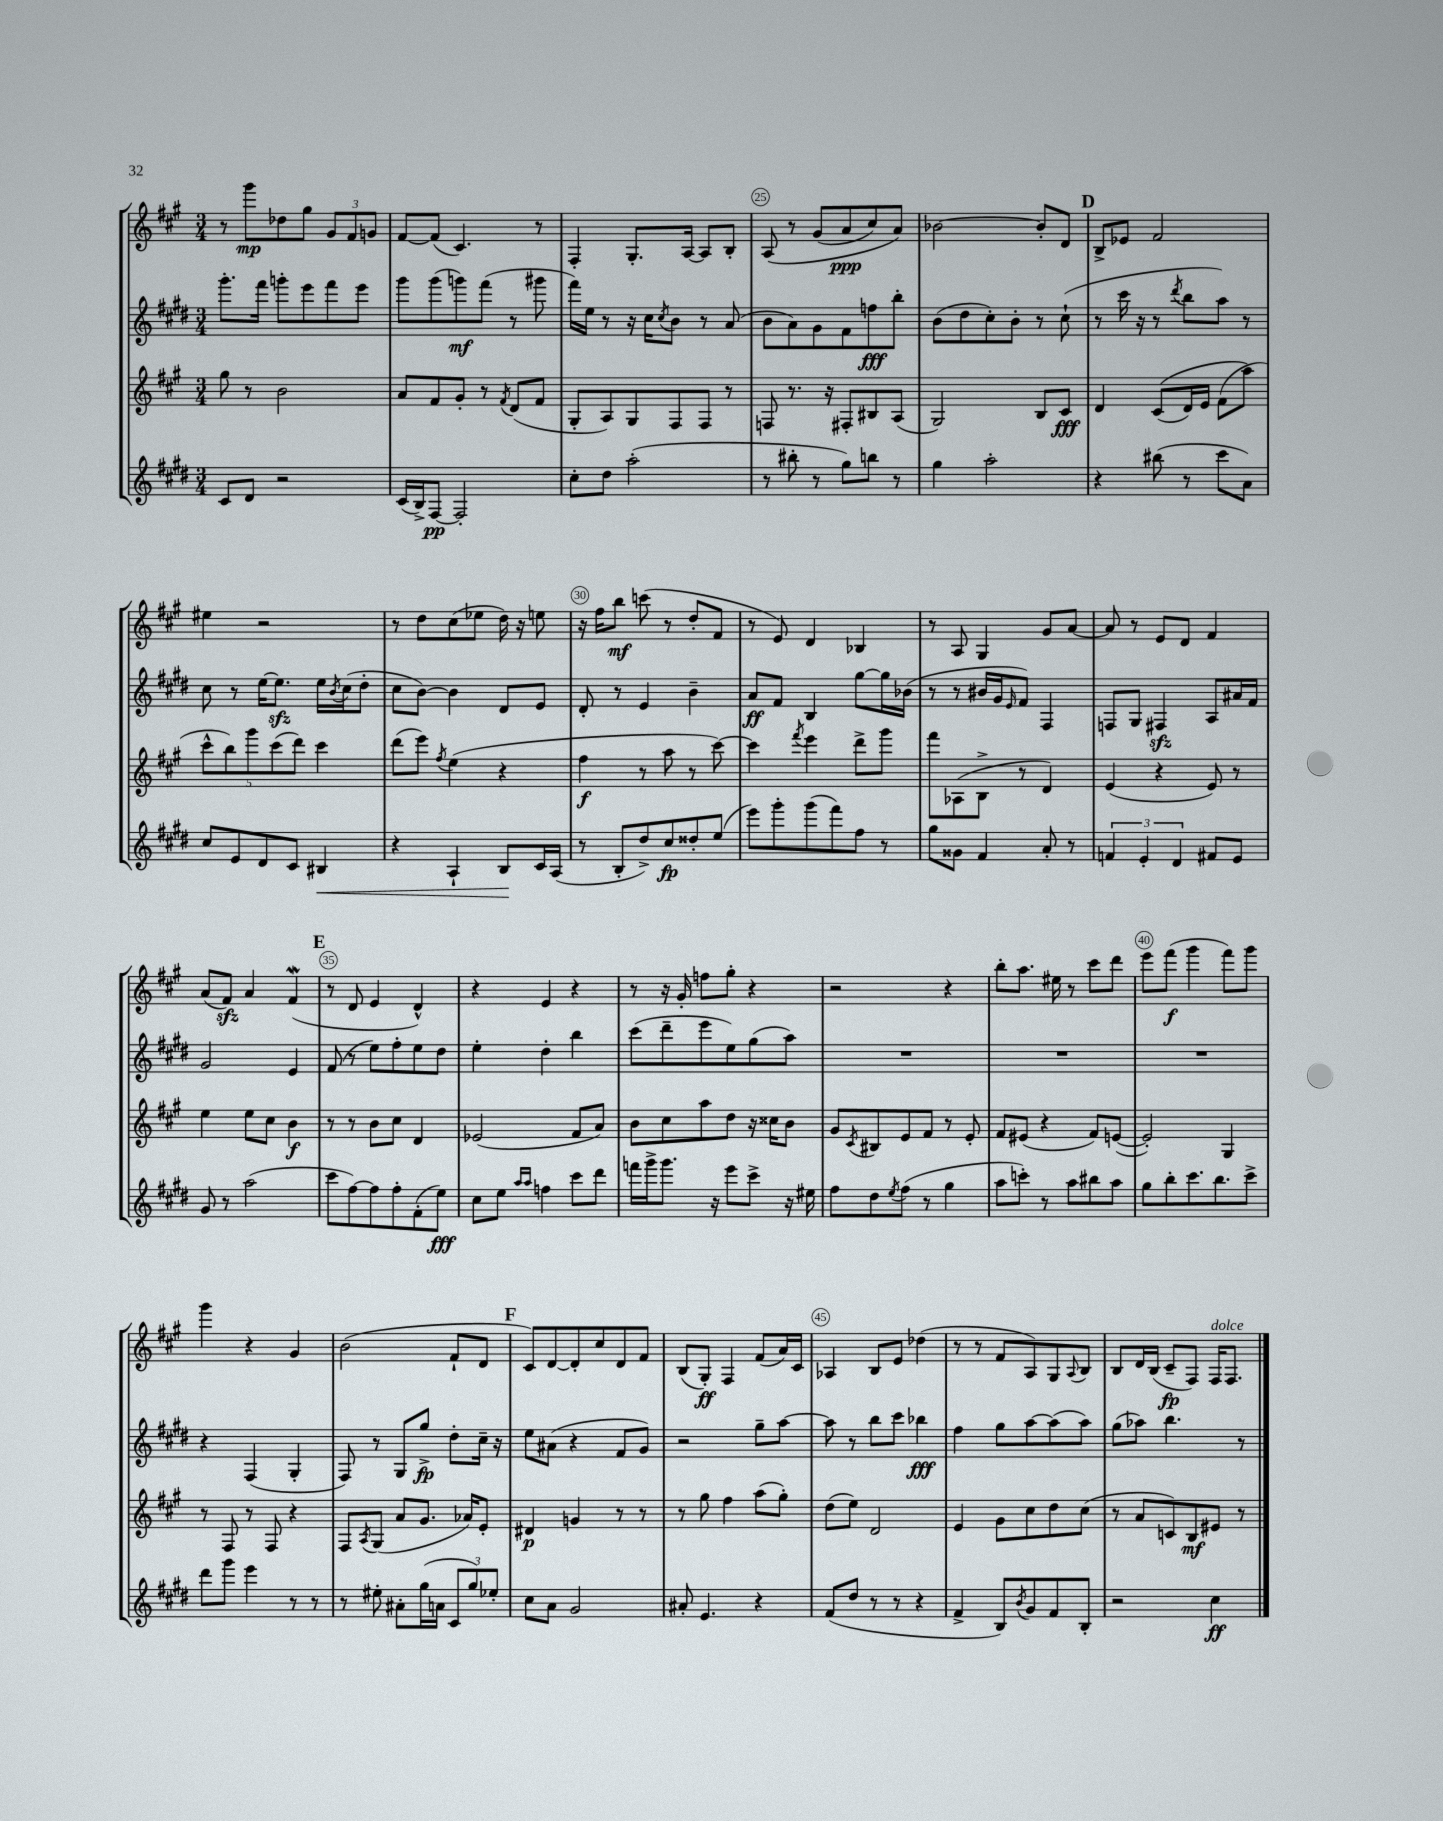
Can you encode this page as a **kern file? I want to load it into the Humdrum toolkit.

**kern	**kern	**kern	**kern
*staff4	*staff3	*staff2	*staff1
*clefG2	*clefG2	*clefG2	*clefG2
*k[f#c#g#d#]	*k[f#c#g#]	*k[f#c#g#d#]	*k[f#c#g#]
*M3/4	*M3/4	*M3/4	*M3/4
8c#	8gg#	8.ggg#'	8r
8d#	8r	.	8ggg#
.	.	16fff#	.
2r	2b	8ggg'	8dd-
.	.	8eee	8gg#
.	.	8fff#	12g#
.	.	.	12f#
.	.	8eee	.
.	.	.	12g
=	=	=	=
(16c#	8a	8ggg#	[8f#
16B^)	.	.	.
[8F#	8f#	(8ggg#	(8f#]
2F#']	8g#'	8ggg)	4.c#)
.	8r	(8fff#	.
.	8qf#	.	.
.	(8d	8r	.
.	8f#	8ggg#	8r
=	=	=	=
8cc#'	8G#'	16fff#)	4F#'
.	.	16ee	.
8dd#	8A)	8r	.
(2aa'	8G#	16r	8.G#'
.	.	16cc#	.
.	.	8qcc#	.
.	8F#	8b	.
.	.	.	[16A
.	8F#	8r	8A]
.	8r	(8a	8B'
=	=	=	=
8r	8F	8b	&(8A
8bb#'	8.r	8a)	8r
8r	.	8g#	(8g#
.	16r	.	.
8gg#)	8F#'	8f#	8a
8bb	8B#	8ff	8cc#)
8r	(8A	8bb'	8a&)
=	=	=	=
4gg#	2G#)	(8b	[2b-
.	.	8dd#	.
2aa'	.	8cc#')	.
.	.	8b'	.
.	8B	8r	8b-']
.	8c#	(8cc#`	8d
=	=	=	=
4r	4d	8r	8B^
.	.	16ccc#	8e-
.	.	16r	.
(8bb#	&((8c#	8r	2f#
.	.	8qddd#	.
8r	16d)	8bb	.
.	16e	.	.
8ccc#	(8f#	8aa)	.
8a)	8aa&)	8r	.
=	=	=	=
8cc#	10ccc#^^	8cc#	4ee#
.	10bb)	.	.
8e	.	8r	.
.	10ggg#	.	.
8d#	.	[16ee	2r
.	(10ccc#	.	.
.	.	8.ee]	.
8c#	.	.	.
.	10ddd)	.	.
4B#	4ccc#	16ee	.
.	.	8qb	.
.	.	(16cc#	.
.	.	8dd#'	.
=	=	=	=
4r	(8ddd	8cc#	8r
.	8eee)	[8b)	8dd
.	8qff#	.	.
4A`	(4ee	4b]	(8cc#
.	.	.	8ee-
8B	4r	8d#	16dd)
.	.	.	16r
16c#	.	8e	8ee
(16A	.	.	.
=	=	=	=
8r	4ff#	8d#'	16r
.	.	.	16ff#
8B'	.	8r	8bb
8dd#^)	8r	4e	(8ccc
8cc#	8aa	.	8r
8dd##'	8r	4b~	8dd'
(8ee	[8ccc#)	.	8f#
=	=	=	=
8eee)	4ccc#]	8a	8r
8ggg#'	.	8f#	8e)
.	8qfff#	.	.
(8ggg#	4eee	4B	4d
8fff#)	.	.	.
8ff#	8ddd^	[8gg#	4B-
8r	8ggg#	16gg#]	.
.	.	(16b-	.
=	=	=	=
8gg#	8fff#	8r	8r
8g##	(8A-	8r	8A
4f#	8B^	16b#	4G#
.	.	16g#	.
.	.	16qqe	.
.	8r	8f#)	.
8a'	4d)	4F#	8g#
8r	.	.	[8a
=	=	=	=
6f	(4e	8F	8a]
.	.	8G#	8r
6e'	.	.	.
.	4r	4F#	8e
6d#	.	.	.
.	.	.	8d
8f#	8e)	8A	4f#
8e	8r	16a#	.
.	.	16f#	.
=	=	=	=
8g#	4ee	2g#	(8a
8r	.	.	8f#)
(2aa	8ee	.	4a
.	8cc#	.	.
.	4b	4e	(4f#
=	=	=	=
8ccc#	8r	(8f#	8r
[8ff#)	8r	8r	8d
8ff#]	8b	8ee)	4e
8ff#'	8cc#	8ff#'	.
(8f#'	4d	8ee	4d^^)
8ee)	.	8dd#	.
=	=	=	=
8cc#	(2e-	4ee'	4r
8ee	.	.	.
16qqaa	.	.	.
16qqaa	.	.	.
4ff	.	4dd#'	4e
8ccc#	8f#	4bb	4r
8ddd#	8a)	.	.
=	=	=	=
16fff	8b	(8ccc#	8r
16ggg#^	.	.	.
8.ggg#	8cc#	8ddd#~	16r
.	.	.	16g#'
.	8aa	8eee	8ff
16r	.	.	.
8eee	8dd	8ee)	8gg#'
8ccc#^	16r	(8gg#	4r
.	16cc##	.	.
16r	8b	8aa)	.
16ee#	.	.	.
=	=	=	=
8ff#	8g#	2.r	2r
.	8qc#	.	.
8dd#	8B#	.	.
8qee	.	.	.
(8ff#	8e	.	.
8r	8f#	.	.
4gg#	8r	.	4r
.	8e'	.	.
=	=	=	=
8aa	8f#	2.r	8bb'
8ccc')	(8e#	.	8.aa
8r	4r	.	.
.	.	.	16ee#
8aa	.	.	8r
8bb#	8f#)	.	8ccc#
8aa	([8e	.	8ddd
=	=	=	=
8gg#	2e'])	2.r	8eee
8bb'	.	.	(8fff#
8.ccc#	.	.	4ggg#
8.bb	.	.	.
.	4G#	.	8fff#)
8ccc#^	.	.	8ggg#
=	=	=	=
8ddd#	8r	4r	4ggg#
8ggg#	8F#	.	.
4eee	8r	(4F#	4r
.	8F#	.	.
8r	4r	4G#'	4g#
8r	.	.	.
=	=	=	=
8r	8F#	8F#)	(2b
.	8qA	.	.
8ee#'	(8G#	8r	.
8a#'	8a	8G#	.
(16gg#	8.g#	8gg#^	.
16a	.	.	.
12c#	.	8dd#'	8f#`
.	16a-)	.	.
12gg#)	.	.	.
.	8e'	16cc#~	8d
12ee-'	.	.	.
.	.	16r	.
=	=	=	=
8cc#	4d#	8ee	8c#)
8a	.	(8a#	[8d
2g#	4g	4r	8d']
.	.	.	8cc#
.	8r	8f#	8d
.	8r	8g#)	8f#
=	=	=	=
8a#'	8r	2r	(8B
4.e	8gg#	.	8G#')
.	4ff#	.	4F#
4r	(8aa	8gg#~	(8f#
.	8gg#')	[8aa	16a)
.	.	.	16c#
=	=	=	=
(8f#	(8dd	8aa]	4A-
8dd#	8ee)	8r	.
8r	2d	8bb	8B
8r	.	8ccc#	8e
4r	.	4bb-	(4dd-
=	=	=	=
4f#^	4e	4ff#	8r
.	.	.	8r
8B)	8g#	8gg#	8f#
8qb	.	.	.
8g#	8cc#	[8aa	8A)
8f#	8dd	(8aa]	8G#
.	.	.	8qqA
8B'	(8cc#	8aa)	8B
=	=	=	=
2r	8r	(8gg#	8B
.	8a	8aa-)	16d
.	.	.	(16B
.	8c)	4.bb	8c#~
.	8B	.	8F#)
4cc#	8e#	.	16F#
.	.	.	8.F#
.	8r	8r	.
==	==	==	==
*-	*-	*-	*-
